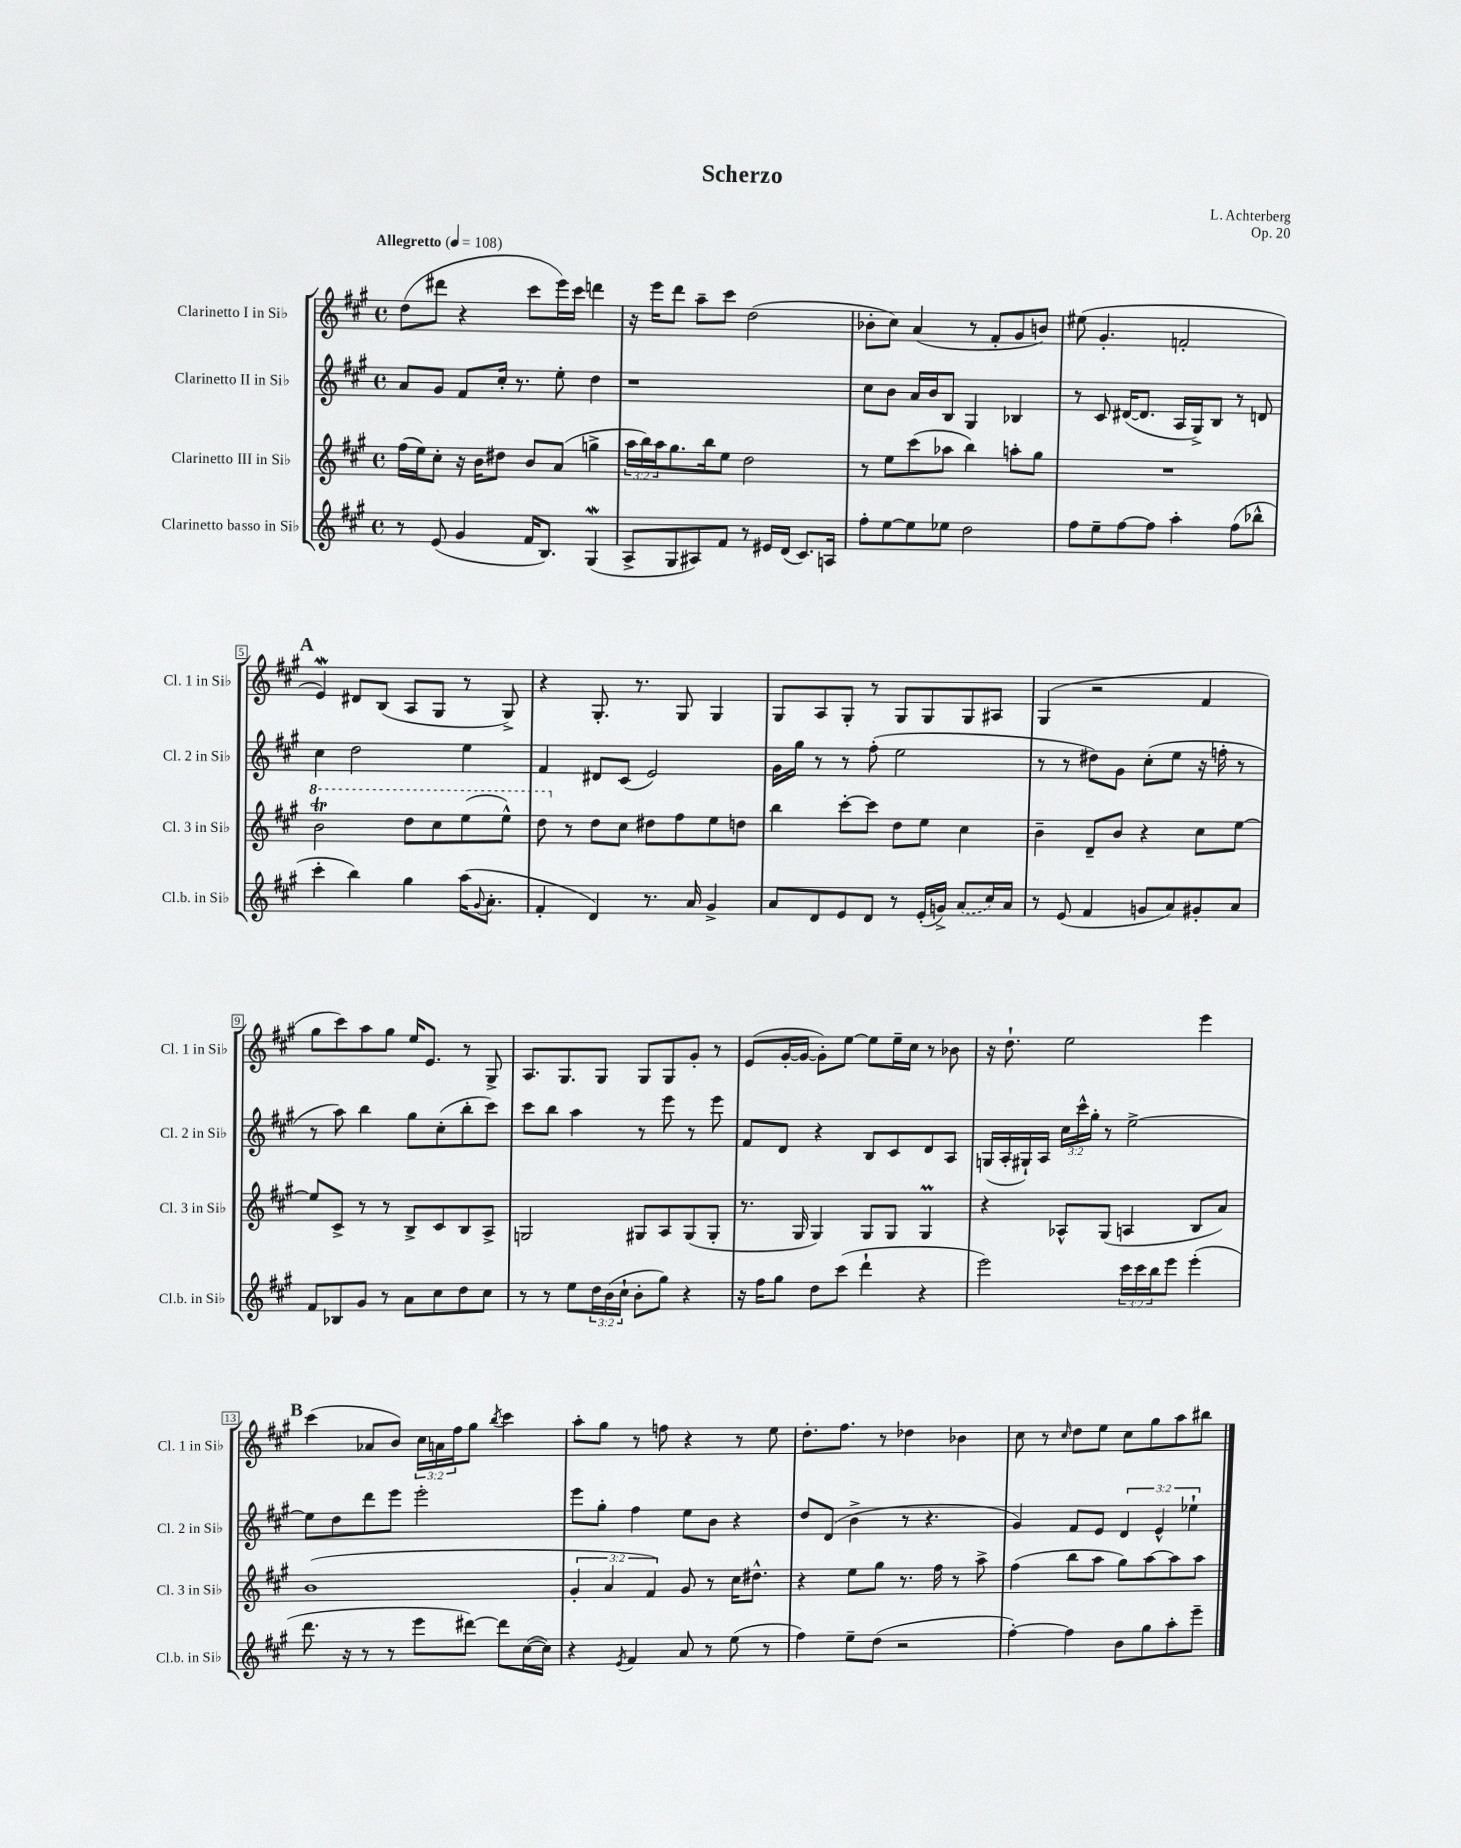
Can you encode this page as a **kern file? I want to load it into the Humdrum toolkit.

**kern	**kern	**kern	**kern
*staff4	*staff3	*staff2	*staff1
*clefG2	*clefG2	*clefG2	*clefG2
*k[f#c#g#]	*k[f#c#g#]	*k[f#c#g#]	*k[f#c#g#]
*M4/4	*M4/4	*M4/4	*M4/4
*met(c)	*met(c)	*met(c)	*met(c)
*MM108	*MM108	*MM108	*MM108
8r	(16ff#	8a	(8dd
.	16ee)	.	.
(8e	8cc#'	8g#	8ddd#
4g#	16r	8f#	4r
.	16b	.	.
.	8dd#	16cc#'	.
.	.	8.r	.
16f#	8b	.	8ccc#
8.B)	.	.	.
.	(8a	8ee'	16eee)
.	.	.	16ccc#
(4G#	4gg^	4dd	4ddd
=	=	=	=
8A^	24aa	1r	16r
.	24bb)	.	.
.	.	.	16eee
.	24aa	.	.
8G#	8.gg#	.	8ddd
8A#)	.	.	8aa~
.	16bb	.	.
8f#	8ee	.	8ccc#
8r	2dd	.	(2dd
16e#	.	.	.
(16d	.	.	.
8.c#)	.	.	.
16A	.	.	.
=	=	=	=
8ff#'	8r	8cc#	8b-'
[8ee	8ee	8b	8cc#)
8ee]	(8ccc#	16a	(4a
.	.	16b	.
8ee-	8aa-	8B	.
2dd	4bb)	4G#	8r
.	.	.	8f#'
.	8aa'	4B-	8g#
.	8gg#	.	8b)
=	=	=	=
8ff#	1r	8r	(8ee#
8ee~	.	8c#	4.g#'
[8ff#	.	([16d#	.
.	.	8.d#]	.
8ff#]	.	.	.
4aa'	.	16A	2f'
.	.	16G#^)	.
.	.	8B	.
(8ff#	.	8r	.
8bb-^^	.	8d	.
=	=	=	=
4ccc#'	2bb	4cc#	4e)
4bb)	.	2dd	8d#
.	.	.	(8B
4gg#	8ddd	.	8A
.	8ccc#	.	8G#
(16aa	(8eee	4ee	8r
8qqg#	.	.	.
8.a'	.	.	.
.	8eee^^)	.	8G#^)
=	=	=	=
4f#'	8ddd	4f#	4r
.	8r	.	.
4d)	8dd	8d#	8.G#'
.	8cc#	(8c#	.
.	.	.	8.r
8.r	8dd#	2e)	.
.	8ff#	.	8G#
16a	.	.	.
4g#^	8ee	.	4G#
.	8dd	.	.
=	=	=	=
8a	4bb	16g#	8G#
.	.	16gg#	.
8d	.	8r	8A
8e	[8ccc#'	8r	8G#'
8d	8ccc#]	(8ff#'	8r
8r	8dd	2ee	8G#
(16e'	8ee	.	8G#
16g^)	.	.	.
(8a	4cc#	.	8G#
16cc#)	.	.	8A#
16a	.	.	.
=	=	=	=
8r	4b~	8r	(4G#
(8e	.	8r	.
4f#	8d~	8dd#)	2r
.	8b	8g#	.
8g	4r	(8cc#'	.
8a)	.	8ee	.
8g#'	8cc#	16r	4f#
.	.	16ff'	.
8a	[8ee	8r	.
=	=	=	=
8f#	8ee]	8r	8gg#
8B-	8c#^	8aa)	8ccc#)
8g#	8r	4bb	8aa
8r	8r	.	8gg#
8a	8B^	8gg#	16ee
.	.	.	8.e
8cc#	8c#	(8cc#'	.
8dd	8B	8bb'	8r
8cc#	8A^	8ccc#)	8G#^
=	=	=	=
8r	2G	8ccc#	8.A
8r	.	8bb	.
.	.	.	8.G#
8ee	.	4aa	.
24dd	.	.	8G#
(24b	.	.	.
24cc#`	.	.	.
8b'	8G#	8r	8G#
8gg#)	8A	8eee	8G#
4r	(8G#	8r	8g#'
.	8G#'	8eee	8r
=	=	=	=
16r	8.r	8f#	(8e
16ff#	.	.	.
8gg#	.	8d	[16g#'
.	16G#	.	16g#_
8dd	4G#)	4r	8g#'])
(8ccc#	.	.	[8ee
4ddd`	8G#	8B	8ee]
.	8G#	8c#	16ee~
.	.	.	16cc#
4r	4G#	8d	8r
.	.	8A	8b-
=	=	=	=
2eee)	4r	(16G	16r
.	.	16A'	8.dd`
.	.	16G#`)	.
.	.	16A	.
.	8A-^^	24cc#	2ee
.	.	24ccc#^^	.
.	.	24gg#'	.
.	(8G#	8r	.
24ccc#	4A	[2ee^	.
24ccc#	.	.	.
24bb	.	.	.
8eee	.	.	.
(4eee'	8B	.	4eee
.	8a)	.	.
=	=	=	=
8.ddd	(1b	8ee]	(4ccc#
.	.	8dd	.
16r	.	.	.
8r	.	8ddd	8a-
8r	.	8eee	8b)
8eee	.	2eee'	24cc#
.	.	.	24a
.	.	.	24ff#
[8ddd#)	.	.	8gg#
.	.	.	8qbb
8ddd#]	.	.	4ccc#
([16cc#	.	.	.
16cc#])	.	.	.
=	=	=	=
4r	6g#'	8eee	8aa'
.	.	8gg#'	8gg#
.	6a	.	.
8qe	.	.	.
4f#	.	4ff#	8r
.	6f#)	.	.
.	.	.	8ff
8a	8g#	8ee	4r
8r	8r	8b	.
(8ee	16cc#	4r	8r
.	8.dd#^^	.	.
8r	.	.	8ee
=	=	=	=
4ff#)	4r	8dd	8.dd'
.	.	(8d	.
.	.	.	8.ff#
8ee~	8ee	4b^	.
(8dd	8gg#	.	8r
2r	8.r	8r	4dd-
.	.	4.r	.
.	16ff#	.	.
.	8r	.	4b-
.	8aa^	.	.
=	=	=	=
[4ff#')	(4ff#	4g#)	8cc#
.	.	.	8r
.	.	.	16qqcc#
4ff#]	8bb	8f#	8dd
.	8aa	8e	8ee
8b	8gg#)	6d	8cc#
8gg#	[8aa	.	8gg#
.	.	6e^^	.
8aa'	8aa]	.	8aa
.	.	6ee-`	.
8eee~	8aa	.	8bb#
==	==	==	==
*-	*-	*-	*-
